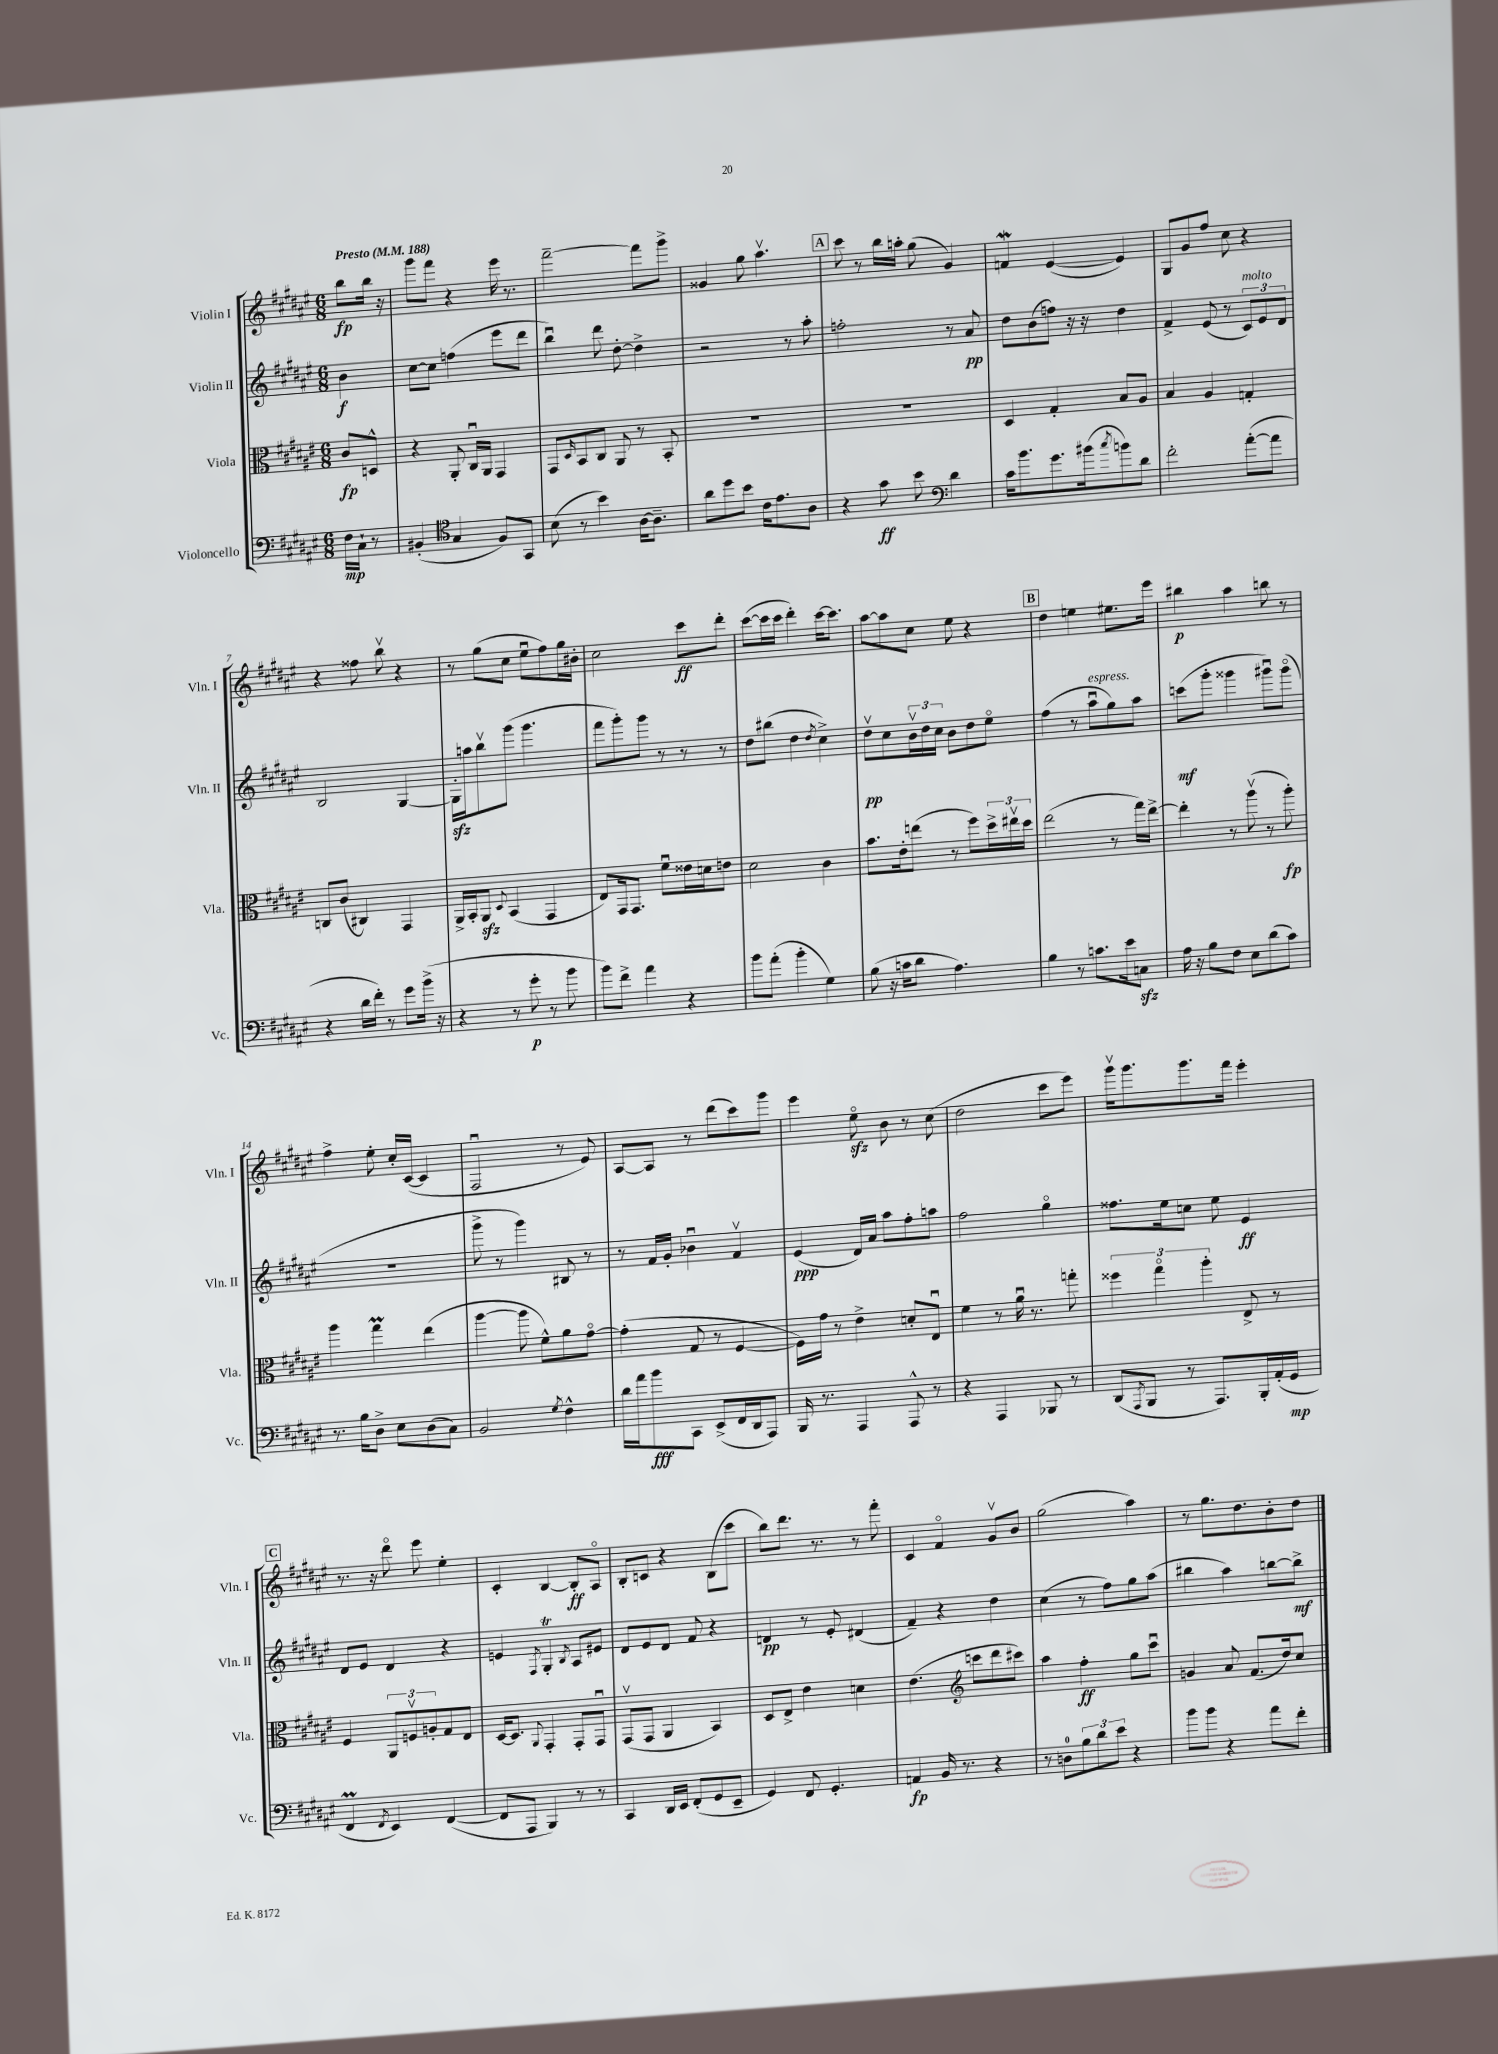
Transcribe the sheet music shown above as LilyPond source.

<<
\new StaffGroup <<
\new Staff = "s0" \with { instrumentName = "Violin I" shortInstrumentName = "Vln. I" } {
    \clef treble \key fis \major \numericTimeSignature \time 6/8 \partial 4 \tempo "Presto" 4 = 188
    b''8\fp b''16 r16 |
    gis'''8 fis'''8 r4 eis'''16 r8. |
    fis'''2~-- fis'''8 gis'''8-> |
    gisis'4 gis''8 ais''4.\upbow |
    \mark \markup { \box "A" } cis'''8 r8 b''16 a''16-. gis''8( gis'4) |
    f'4\mordent eis'4~( eis'4) |
    gis8 gis'8 fis''8 cis''8 r4 |
    r4 fisis''8 b''8\upbow r4 |
    r8 gis''8( cis''8 eis''8\downbow fis''8) gis''16 bis'16-. |
    cis''2 cis'''8\ff dis'''8-. |
    cis'''8~( cis'''16 cis'''16 dis'''4-.) cis'''16~ cis'''8. |
    ais''8~ ais''8 cis''8 eis''8 r4 |
    \mark \markup { \box "B" } dis''4 e''4 eis''8. eis'''16 |
    bis''4\p ais''4 b''8 r8 |
    fis''4-> eis''8-. cis''16-. cis'16~( cis'4 |
    fis2\downbow r8 eis'8) |
    ais8~ ais8 r8 dis'''8( cis'''8) gis'''8 |
    eis'''4 eis''8\flageolet\sfz b'8 r8 cis''8( |
    dis''2 cis'''8 eis'''8) |
    gis'''16\upbow gis'''8. gis'''8. fis'''16 eis'''4-. |
    \mark \markup { \box "C" } r8. r16 dis'''8\flageolet eis'''8 eis''4-. |
    cis'4-. b4~ b8-.\ff ais8\flageolet |
    b8-. c'8 r4 b8( cis'''8 |
    b''8) dis'''8. r8. r8 fis'''8-. |
    cis'4 fis'4\flageolet gis'8\upbow b'8 |
    gis''2( ais''4) |
    r8 gis''8. dis''8. b'8-. dis''8 \bar "|." |
}
\new Staff = "s1" \with { instrumentName = "Violin II" shortInstrumentName = "Vln. II" } {
    \clef treble \key fis \major \numericTimeSignature \time 6/8 \partial 4
    b'4\f |
    cis''8~ cis''8 f''4( eis'''8 dis'''8 |
    b''4\downbow) dis'''8 dis''8~-. dis''4-> |
    r2 r8 ais''8-. |
    \mark \markup { \box "A" } f''2-. r8 ais'8\pp |
    dis''8 b'8( f''8) r16 r16 dis''4 |
    fis'4-> eis'8( r8 \tuplet 3/2 { cis'8^\markup { \italic "molto" }) eis'8 dis'8 } |
    b2 gis4~ |
    gis16-.\sfz a''16 b''8\upbow gis'''8( gis'''4. |
    fis'''8 gis'''8-.) gis'''8 r8 r8 r8 |
    dis''8 bis''8( dis''4 \acciaccatura { dis''8 } cis''4->) |
    dis''8\upbow\pp cis''8 \tuplet 3/2 { b'16\upbow dis''16 cis''16 } b'8 dis''8 eis''8\flageolet |
    \mark \markup { \box "B" } fis''4( r8 ais''8\downbow^\markup { \italic "espress." } gis''8) ais''8 |
    c'''8\mf( gis'''8-. gisis'''4 gis'''8\downbow) gis'''8\flageolet( |
    R2. |
    gis'''8-> r8 gis'''4) bis8 r8 |
    r8 fis'16 gis'16-. bes'4\downbow fis'4\upbow |
    eis'4\ppp( dis'16) ais'16 ais''8 fis''8-. a''8 |
    fis''2 gis''4\flageolet |
    fisis''8. eis''16 c''8 eis''8 eis'4\ff |
    \mark \markup { \box "C" } dis'8 eis'8 dis'4 r4 |
    e'4 \acciaccatura { fis8 } gis4-.\trill \acciaccatura { b8 } ais8 eis'8 |
    dis'8 eis'8 dis'8 fis'8 r4 |
    d'4\pp r8 eis'8-. dis'4( |
    fis'4--) r4 dis''4 |
    cis''4( r8 fis''8) gis''8 ais''8( |
    bis''4 ais''4) b''8~ b''8->\mf \bar "|." |
}
\new Staff = "s2" \with { instrumentName = "Viola" shortInstrumentName = "Vla." } {
    \clef alto \key fis \major \numericTimeSignature \time 6/8 \partial 4
    cis'8\fp d8-^ |
    r4 ais,8-. cis16\downbow ais,16 gis,4 |
    gis,8 \grace { dis16 } b,8 cis8 ais,8 r8 b,8-. |
    R2. |
    \mark \markup { \box "A" } R2. |
    dis4 gis4-. b8 ais8 |
    b4 ais4 g4-. |
    c8 cis'8( cis4) gis,4 |
    ais,16-> b,16-. ais,8\sfz \appoggiatura { dis8 } b,4( gis,4 |
    eis8) gis,16 gis,8. fis'8\downbow eisis'16 d'16 e'8 |
    dis'2 cis'4 |
    b'8. eis'16-. e''8( r8 fis''8) \tuplet 3/2 { dis''16-> eis''16\upbow dis''16 } |
    \mark \markup { \box "B" } eis''2( r8 gis''16) eis''16~-> |
    eis''4-. r8 ais''8\upbow( r8 ais''8-.\fp) |
    ais''4 gis''4\prall eis''4( |
    ais''4~ ais''8 fis'8-^) ais'8 gis'8~\flageolet |
    gis'4-.( gis8 r8 fis4~ |
    fis16) gis'16 r8 eis'4-> d'8-. eis8\downbow |
    fis'4 r8 ais'16\downbow r8. g''8-. |
    \tuplet 3/2 { fisis''4 gis''4\flageolet ais''4-. } eis8-> r8 |
    \mark \markup { \box "C" } fis4 \tuplet 3/2 { ais,8 f8\upbow a8-. } gis8 eis8 |
    dis16~ dis8. \appoggiatura { ais,8 } gis,4-. gis,8-. gis,8\downbow |
    gis,8\upbow( gis,8 ais,4 b,4) |
    dis8 eis8-> eis'4 d'4 |
    eis'4.( \clef treble c'''8 dis'''8 cis'''8) |
    ais''4 fis''4-.\ff gis''8 cis'''8\downbow |
    g'4 ais'8 fis'8.( dis''16) cis''8 \bar "|." |
}
\new Staff = "s3" \with { instrumentName = "Violoncello" shortInstrumentName = "Vc." } {
    \clef bass \key fis \major \numericTimeSignature \time 6/8 \partial 4
    fis16\mp cis16-! r8 |
    bis,4-.( \clef tenor gis4 fis8) gis,8 |
    b8( r8 b'4) ais16~ ais8.-- |
    ais'8 dis''8 b'8 cis'16 eis'8. ais8 |
    \mark \markup { \box "A" } r4 gis'8\ff b'8 \clef bass dis'4 |
    cis'16 b'8. gis'8. bis'16( \acciaccatura { cis''8 } b'8) dis'8 |
    fis'2-. ais'8~-.( ais'8 |
    r4 dis'16 fis'16-.) r8 gis'8 b'16->( r16 |
    r4 r8 gis'8-.\p r8 b'8 |
    b'8) fis'8-> ais'4 r4 |
    b'8 ais'8-.( b'4-. gis4) |
    b8( r16 c'16 dis'8 ais4.) |
    \mark \markup { \box "B" } b4 r8 c'8. eis'16 c8\sfz |
    ais16 r16 b8 fis8 eis8 dis'8( cis'8) |
    r8. b16 dis8-> eis8 dis8( cis8) |
    b,2 \acciaccatura { gis8 } fis4-^ |
    dis'16 ais'16 b'8\fff cis,8 eis,8->( fis,16 dis,16 ais,,8) |
    b,,16 r8. ais,,4 ais,,8-^ r8 |
    r4 ais,,4 bes,,8 r8 |
    dis,8( \acciaccatura { ais,,8 } b,,8 r8 ais,,8.) b,,16-. ais,16-.( gis,16\mp |
    \mark \markup { \box "C" } fis,4\prall \acciaccatura { fis,8 } eis,4) fis,4~( |
    fis,8 ais,,8 b,,4) r8 r8 |
    cis,4 dis,16 eis,16 fis,8-.( gis,8 eis,8-- |
    gis,4) fis,8 gis,4.-. |
    a,4\fp b,16 r8. r4 |
    r8 d8-0 \tuplet 3/2 { b8 dis'8 eis'8 } r4 |
    b'8 b'8 r4 ais'8 fis'8-. \bar "|." |
}
>>
>>
